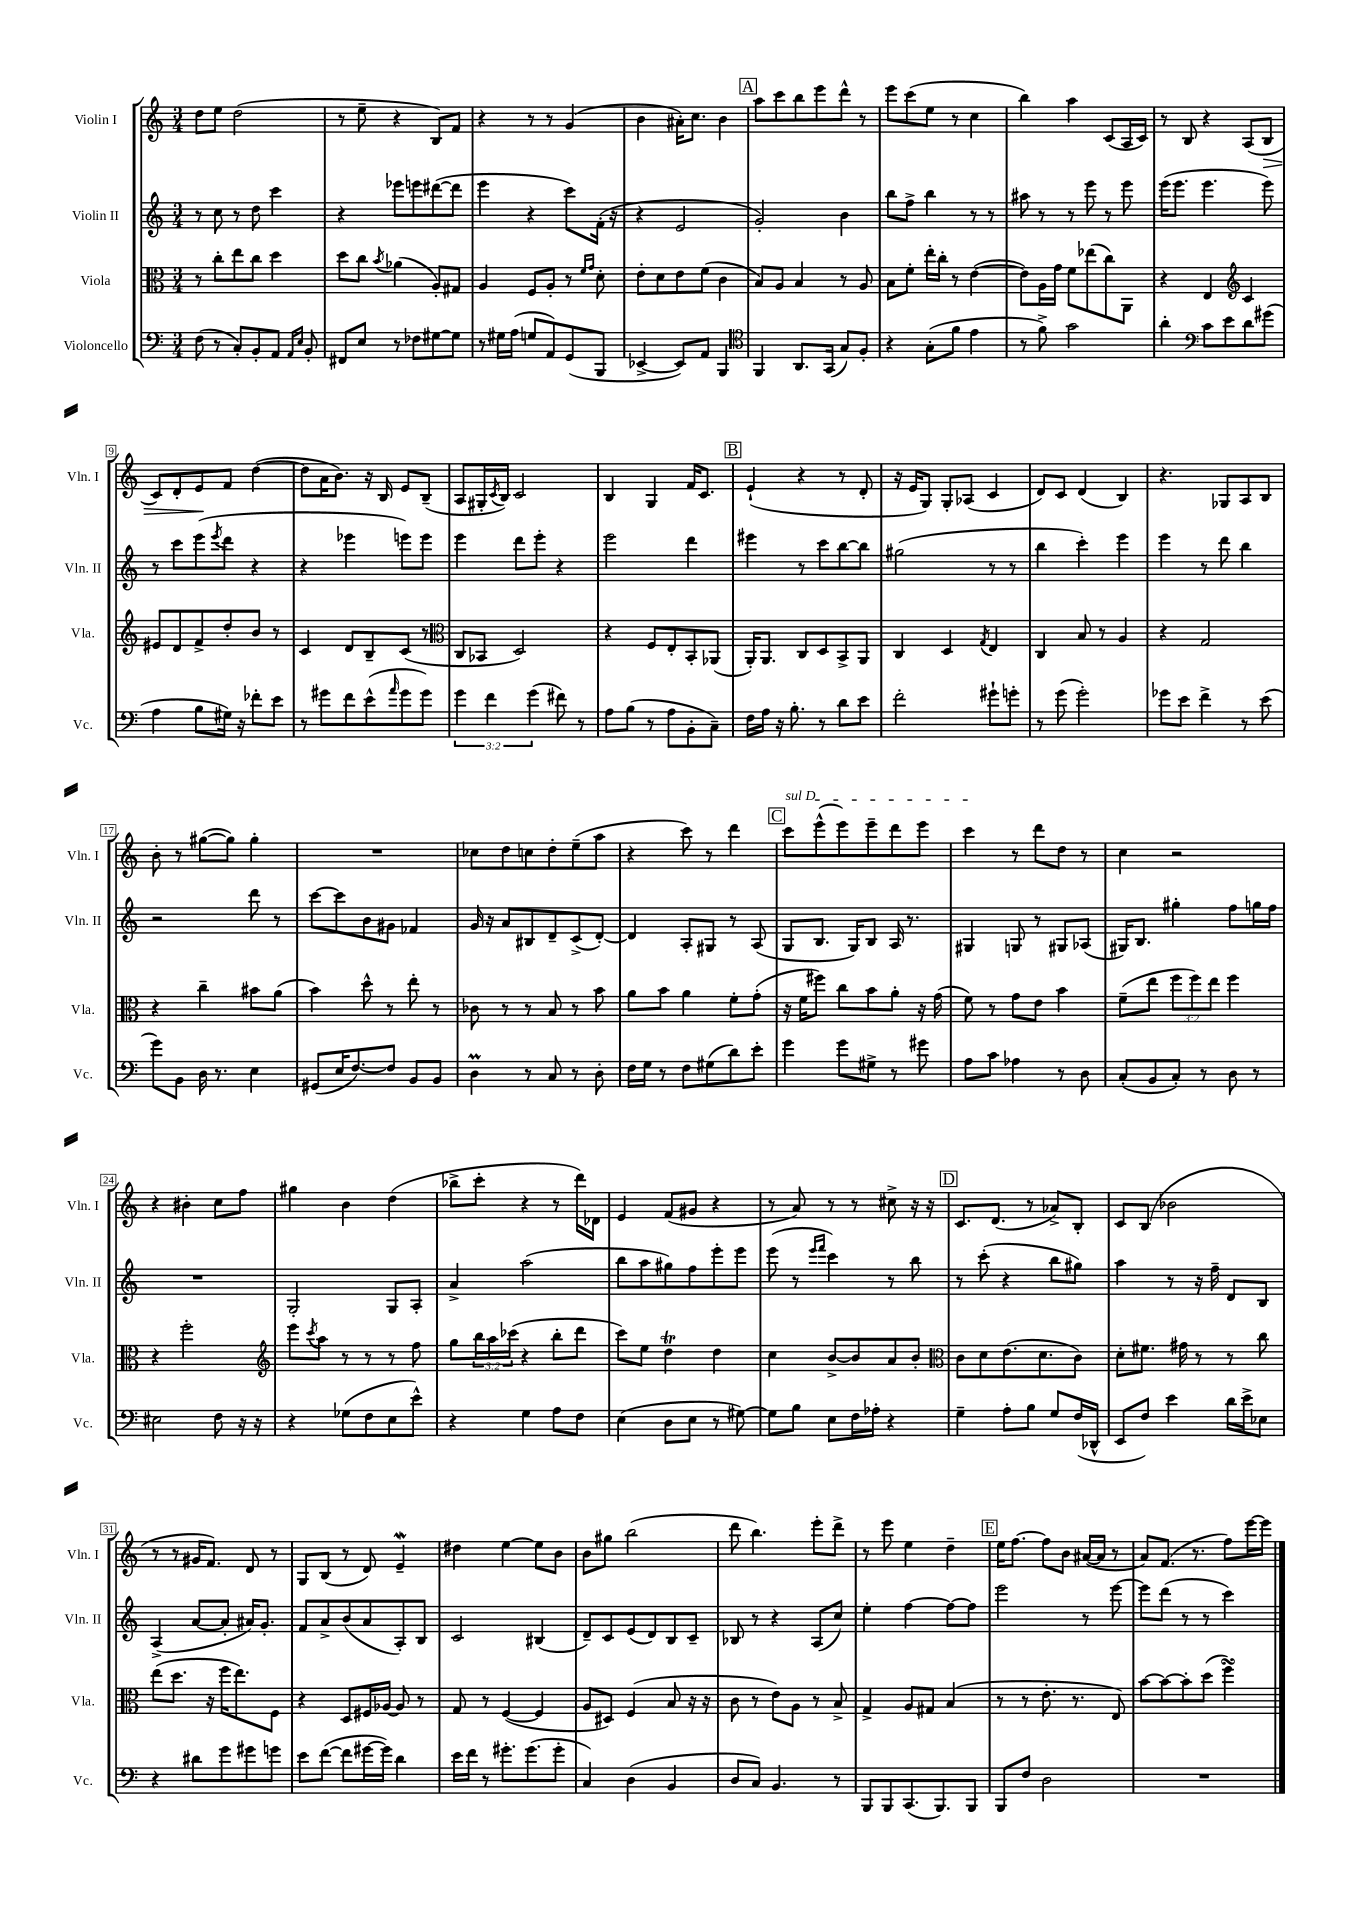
<<
\new StaffGroup <<
\new Staff = "s0" \with { instrumentName = "Violin I" shortInstrumentName = "Vln. I" } {
    \clef treble \key c \major \numericTimeSignature \time 3/4
    d''8 e''8 d''2( |
    r8 e''8-- r4 b8) f'8 |
    r4 r8 r8 g'4( |
    b'4 ais'16-.) c''8. b'4 |
    \mark \markup { \box "A" } a''8 c'''8 b''8 e'''8 d'''8-^ r8 |
    e'''8 c'''8( e''8 r8 c''4 |
    b''4) a''4 c'8( a16 c'16) |
    r8 b8 r4 a8( b8\> |
    c'8) d'8-. e'8\! f'8 d''4~( |
    d''8 a'16 b'8.) r16 b16 e'8 b8--( |
    a8 gis16-. \acciaccatura { c'8 } b16) c'2 |
    b4 g4 f'16 c'8. |
    \mark \markup { \box "B" } e'4-!( r4 r8 d'8-. |
    r16 e'16 g8) g8-. aes8( c'4 |
    d'8) c'8 d'4( b4) |
    r4. ges8 a8 b8 |
    b'8-. r8 gis''8~( gis''8) gis''4-. |
    R2. |
    ces''8 d''8 c''8 d''8-. e''8--( a''8 |
    r4 c'''8) r8 d'''4 |
    \mark \markup { \box "C" } \once \override TextSpanner.bound-details.left.text = \markup { \italic "sul D" } c'''8\startTextSpan e'''8-^( e'''8) e'''8-- d'''8 e'''8 |
    c'''4\stopTextSpan r8 d'''8 d''8 r8 |
    c''4 r2 |
    r4 bis'4-. c''8 f''8 |
    gis''4 b'4 d''4( |
    bes''8-> c'''8-. r4 r8 d'''16) des'16 |
    e'4 f'8( gis'8 r4 |
    r8 a'8) r8 r8 cis''8-> r16 r16 |
    \mark \markup { \box "D" } c'8. d'8.( r8 aes'8->) b8-. |
    c'8 b8( bes'2 |
    r8 r8 gis'16 f'8.) d'8 r8 |
    g8 b8( r8 d'8) e'4--\mordent |
    dis''4 e''4~ e''8 b'8 |
    b'8 gis''8 b''2( |
    d'''8 b''4.) e'''8-. d'''8-> |
    r8 e'''8 e''4 d''4-- |
    \mark \markup { \box "E" } e''16 f''8.~ f''8 b'8 ais'16~( ais'16 r8 |
    a'8) f'8.( r8. f''8) e'''16~ e'''16 \bar "|." |
}
\new Staff = "s1" \with { instrumentName = "Violin II" shortInstrumentName = "Vln. II" } {
    \clef treble \key c \major \numericTimeSignature \time 3/4
    r8 c''8 r8 d''8 c'''4 |
    r4 ees'''8 e'''8 dis'''8~( dis'''8 |
    e'''4 r4 c'''8) f'16-.( r16 |
    r4 e'2 |
    \mark \markup { \box "A" } g'2-.) b'4 |
    b''8 f''8-> b''4 r8 r8 |
    ais''8 r8 r8 e'''8 r8 e'''8 |
    e'''16( e'''8. e'''4. e'''8) |
    r8 c'''8 e'''8( \acciaccatura { e'''8 } d'''8 r4 |
    r4 ees'''4 e'''8) e'''8 |
    e'''4 d'''8 e'''8-. r4 |
    e'''2 d'''4 |
    \mark \markup { \box "B" } eis'''4 r8 c'''8 b''8~ b''8 |
    gis''2( r8 r8 |
    b''4 c'''4-.) e'''4 |
    e'''4 r8 d'''8 b''4 |
    r2 d'''8 r8 |
    c'''8~ c'''8 b'8 gis'8 fes'4 |
    g'16 r16 a'8 bis8 d'8-- c'8->( d'8~-.) |
    d'4 a8-. gis8 r8 a8( |
    \mark \markup { \box "C" } g8 b8. g16) b8 a16 r8. |
    gis4 g8 r8 gis8 aes8( |
    gis16) b8. gis''4-. f''8 g''16 f''16 |
    R2. |
    g2-. g8 a8-. |
    a'4-> a''2( |
    b''8 a''8 gis''8) f''8 e'''8-. e'''8 |
    e'''8( r8 \grace { e'''16 f'''16 } c'''4) r8 b''8 |
    \mark \markup { \box "D" } r8 c'''8-.( r4 b''8 gis''8) |
    a''4 r8 r16 f''16-- d'8 b8 |
    a4->( a'8~ a'8-. ais'16) g'8.-. |
    f'8 a'8-> b'8( a'8 a8-.) b8 |
    c'2 bis4( |
    d'8--) c'8 e'8( d'8) b8 c'8-- |
    bes8 r8 r4 a8( c''8) |
    e''4-. f''4~ f''8~ f''8 |
    \mark \markup { \box "E" } e'''2 r8 e'''8~ |
    e'''8 d'''8( r8 r8 c'''4) \bar "|." |
}
\new Staff = "s2" \with { instrumentName = "Viola" shortInstrumentName = "Vla." } {
    \clef alto \key c \major \numericTimeSignature \time 3/4 \override Staff.TupletNumber.text = #tuplet-number::calc-fraction-text
    r8 c''8-. e''8 c''8 d''4 |
    d''8 c''8 \acciaccatura { b'8 } aes'4( a8-.) gis8 |
    a4 f8 a8-. r8 \grace { f'16 g'16 } d'8-. |
    e'8-. d'8 e'8 f'8( c'4 |
    \mark \markup { \box "A" } b8) a8 b4 r8 a8 |
    b8 f'8-. e''16-. c''16-. r8 e'4~( |
    e'8) a16 g'16 f'8 ees''8( c''8) a,8 |
    r4 e4 \clef treble c'4 |
    eis'8 d'8 f'8-> d''8-. b'8 r8 |
    c'4 d'8 b8-- c'8( r8 |
    \clef alto c8 bes,8 d2) |
    r4 f8 e8-. b,8-. aes,8( |
    \mark \markup { \box "B" } a,16-.) a,8. c8 d8 b,8-> a,8 |
    c4 d4 \acciaccatura { g8 } e4 |
    c4 b8 r8 a4 |
    r4 g2 |
    r4 c''4-- bis'8 a'8( |
    b'4) d''8-^ r8 e''8-. r8 |
    ces'8 r8 r8 b8 r8 b'8 |
    a'8 b'8 a'4 f'8-. g'8-.( |
    \mark \markup { \box "C" } r16 f'16 fis''8) c''8 b'8 a'8-. r16 g'16( |
    f'8) r8 g'8 e'8 b'4 |
    f'8--( e''8 \tuplet 3/2 { f''8 f''8) e''8 } f''4 |
    r4 f''2-. |
    \clef treble e'''8 \acciaccatura { c'''8 } a''8 r8 r8 r8 f''8 |
    g''8 \tuplet 3/2 { b''16 a''16 ces'''16( } r4 b''8-. d'''8 |
    c'''8) e''8 d''4\trill d''4 |
    c''4 b'8~-> b'8 a'8 b'8-. |
    \mark \markup { \box "D" } \clef alto c'8 d'8 e'8.( d'8. c'8) |
    d'8-. fis'8. gis'16 r8 r8 c''8 |
    e''8( d''8. r16 f''16 e''8.) f8 |
    r4 d8 fis16 aes16~ aes8 r8 |
    g8 r8 f4~( f4 |
    a8 dis8) f4( b8 r16 r16 |
    c'8 r8 e'8) a8 r8 b8-> |
    g4-> a8 gis8 b4( |
    \mark \markup { \box "E" } r8 r8 e'8.-. r8. e8) |
    b'8~ b'8~ b'8-. d''8( f''4\turn) \bar "|." |
}
\new Staff = "s3" \with { instrumentName = "Violoncello" shortInstrumentName = "Vc." } {
    \clef bass \key c \major \numericTimeSignature \time 3/4 \override Staff.TupletNumber.text = #tuplet-number::calc-fraction-text
    f8( r8 c8-.) b,8-. a,8 \grace { a,16 e16 } b,8-. |
    fis,8 e8 r8 fes8 gis8~ gis8 |
    r8 gis16 a16( g8 a,8) g,8( b,,8 |
    ees,4~-> ees,8) a,8 b,,4 |
    \mark \markup { \box "A" } \clef tenor f,4 a,8. g,16( g8) f8-. |
    r4 g8-.( f'8 e'4 |
    r8 f'8->) g'2 |
    a'4-. \clef bass c'8 e'8 d'8 gis'8( |
    a4 b8 gis16) r16 fes'8-. e'8 |
    r8 gis'8 f'8 e'8-^( \grace { a'16 } gis'8 gis'8) |
    \tuplet 3/2 { g'4 f'4 g'4( } fis'8) r8 |
    a8 b8( r8 a8 b,8-. c8--) |
    \mark \markup { \box "B" } f16 a16 r16 b8.-. r8 d'8 e'8 |
    f'2-. gis'8-! g'8-. |
    r8 g'8( g'2-.) |
    ges'8 e'8 f'4-> r8 e'8( |
    g'8) b,8 d16 r8. e4 |
    gis,8( e16 f8.~) f8 b,8 b,8 |
    d4\prall r8 c8 r8 d8-. |
    f16 g16 r8 f8 gis8( d'8) e'8-. |
    \mark \markup { \box "C" } g'4 g'8 gis8-> r8 gis'8 |
    a8 c'8 aes4 r8 d8 |
    c8-.( b,8 c8-.) r8 d8 r8 |
    eis2 f8 r16 r16 |
    r4 ges8( f8 e8 e'8-^) |
    r4 g4 a8 f8 |
    e4( d8 e8 r8 gis8~) |
    gis8 b8 e8 f16 aes16-. r4 |
    \mark \markup { \box "D" } g4-- a8-. b8 g8 f16( des,16-^ |
    e,8 f8) e'4 d'16 e'16-> ees8 |
    r4 dis'8 g'8 gis'8 g'8 |
    e'8 f'8~( f'8 gis'16~ gis'16) d'4 |
    e'16 f'16 r8 gis'8.-. gis'8.( gis'8-. |
    c4) d4( b,4 |
    d8 c8) b,4. r8 |
    b,,8 b,,8 c,8.( b,,8.) b,,8 |
    \mark \markup { \box "E" } b,,8 f8 d2 |
    R2. \bar "|." |
}
>>
>>
\layout { \context { \Score \override BarNumber.stencil = #(make-stencil-boxer 0.1 0.3 ly:text-interface::print) } }
